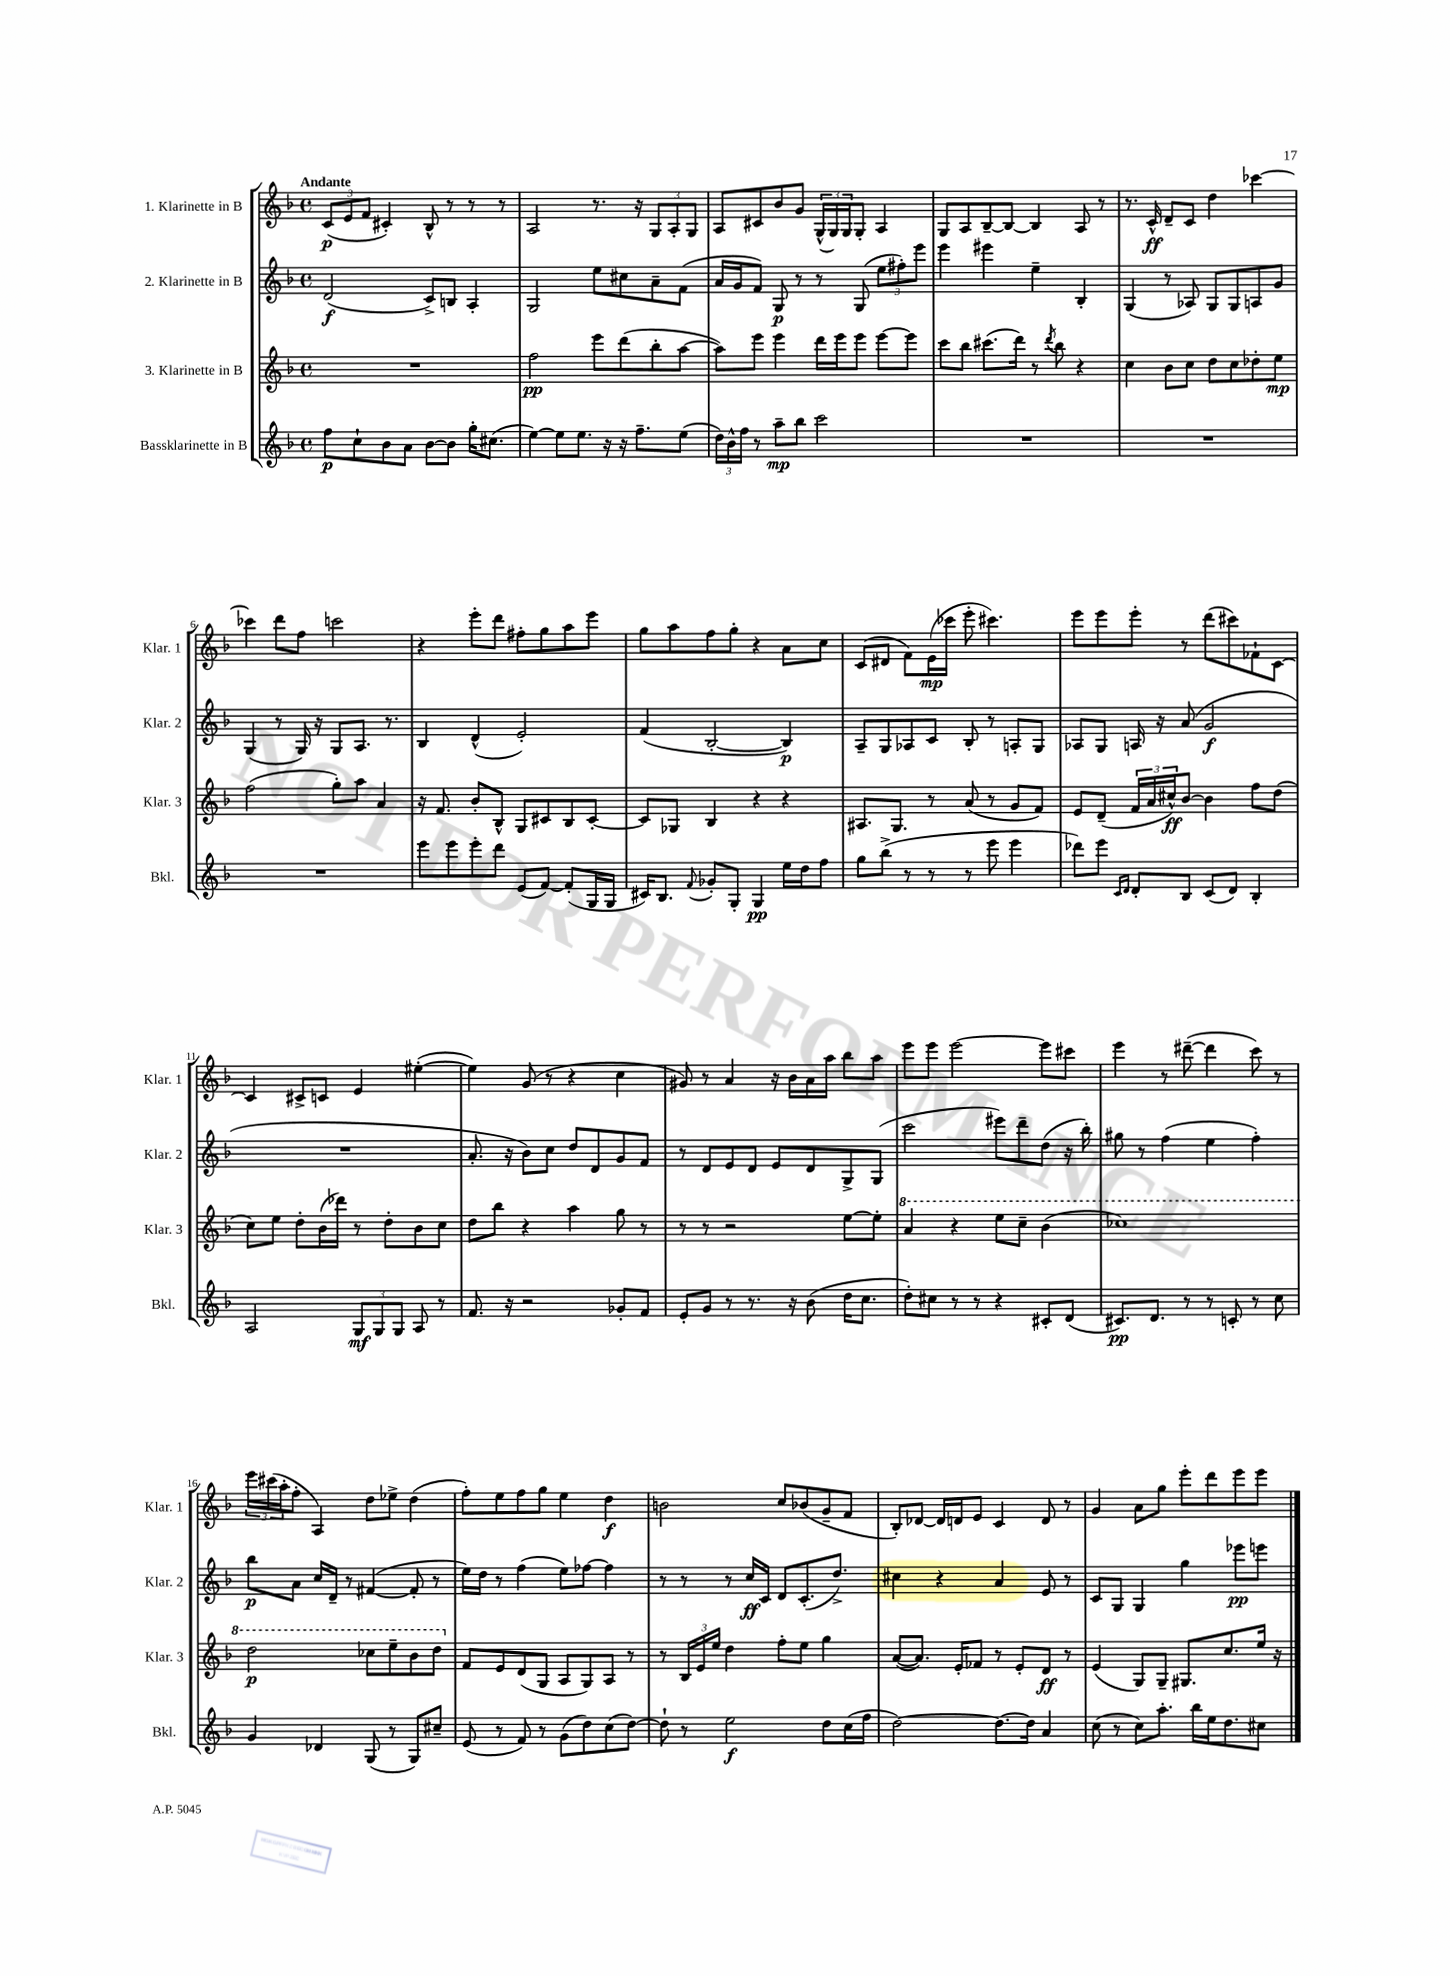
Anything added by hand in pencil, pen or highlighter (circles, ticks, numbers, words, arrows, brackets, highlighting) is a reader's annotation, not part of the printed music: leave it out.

**kern	**kern	**kern	**kern
*staff4	*staff3	*staff2	*staff1
*clefG2	*clefG2	*clefG2	*clefG2
*k[b-]	*k[b-]	*k[b-]	*k[b-]
*M4/4	*M4/4	*M4/4	*M4/4
*met(c)	*met(c)	*met(c)	*met(c)
8ff	1r	(2d	(12c
.	.	.	12e
8cc`	.	.	.
.	.	.	12f
8b-	.	.	4c#')
8a	.	.	.
[8b-	.	8c^)	8B-^^
8b-]	.	8B	8r
16gg'	.	4A'	8r
(8.cc#	.	.	.
.	.	.	8r
=	=	=	=
[4ee)	2ff	2G	2A
8ee]	.	.	.
8.ee	.	.	.
.	8eee	8ee	8.r
16r	.	.	.
16r	(8ddd	8cc#	.
8.ff~	.	.	16r
.	8bb-'	8a~	12G
.	.	.	12A'
(8ee	[8aa	(8f	.
.	.	.	12G
=	=	=	=
24dd)	8aa])	16a	8A
24b-^^	.	.	.
.	.	16g	.
24ff	.	.	.
8r	8eee	8f)	8c#
8aa~	4eee	8G	8b-
8bb-	.	8r	8g
2ccc	16ddd	8r	(24G^^
.	.	.	24G)
.	16eee	.	.
.	.	.	24G
.	8eee	(8G	8G'
.	[8eee	12ee	4A
.	.	12ff#')	.
.	8eee]	.	.
.	.	12eee	.
=	=	=	=
1r	8ccc	4eee	8G
.	8bb-	.	8A
.	(8.ccc#	4eee#	[8B-~
.	.	.	8B-_
.	16ddd)	.	.
.	8r	4ee~	4B-]
.	8qddd	.	.
.	8bb-	.	.
.	4r	4B-'	8A
.	.	.	8r
=	=	=	=
1r	4cc	(4G	8.r
.	.	.	16c^^
.	8b-	8r	8d~
.	8cc	8A-)	8c
.	8dd	8G	4dd
.	8cc	8G	.
.	8dd-'	8A	[4ccc-
.	8ee	8g	.
=	=	=	=
1r	(2ff	(4G	4ccc-]
.	.	8r	8ddd
.	.	16G)	8ff
.	.	16r	.
.	8gg')	8G	2ccc
.	8aa	8.A	.
.	4a	.	.
.	.	8.r	.
=	=	=	=
8eee	16r	4B-	4r
.	8.f	.	.
8eee	.	.	.
8eee'	8b-'	(4d^^	8eee'
8ddd	8B-^^	.	8ddd
(8e	8G	2e')	8ff#'
[8f)	8c#	.	8gg
(8f']	8B-	.	8aa
16G	[8c#'	.	8eee
16G	.	.	.
=	=	=	=
16c#)	8c#]	(4f	8gg
8.B-	.	.	.
.	8G-	.	8aa
8qqf	.	.	.
8g-'	4B-	[2B-'	8ff
8G'	.	.	8gg'
4G	4r	.	4r
16ee	4r	4B-])	8a
16dd	.	.	.
8ff	.	.	8cc
=	=	=	=
8gg	8.A#	8A~	(8c
(8bb-^	.	8G	8d#
.	8.G	.	.
8r	.	8A-	8f)
8r	8r	8c	(16e
.	.	.	16ccc-
8r	(8a	8B-'	8eee'
8eee	8r	8r	4.ccc#)
4eee	8g	8A'	.
.	8f)	8G	.
=	=	=	=
8ddd-)	8e	8A-	8eee
8eee	(8d~	8G	8eee
16qqc	.	.	.
16qqd	.	.	.
8d'	24f	16A	8eee'
.	24a	.	.
.	.	16r	.
.	24cc#^^)	.	.
8B-	[8b-	(8a	8r
(8c	4b-]	2g	(8ddd
8d)	.	.	8ccc#)
4B-'	8ff	.	8f-`
.	(8dd	.	[8c
=	=	=	=
2A	8cc)	1r	4c]
.	8ee	.	.
.	8dd'	.	8c#^
.	(16b-	.	8c
.	16ddd-)	.	.
12G	8r	.	4e
12G	.	.	.
.	8dd'	.	.
12G	.	.	.
8A	8b-	.	([4ee#'
8r	8cc	.	.
=	=	=	=
8.f	8dd	8.a'	4ee#])
.	8bb-	.	.
16r	.	16r	.
2r	4r	8b-)	(8g
.	.	8cc	8r
.	4aa	8dd	4r
.	.	8d	.
8g-'	8gg	8g	4cc
8f	8r	8f	.
=	=	=	=
8e'	8r	8r	8g#)
8g	8r	8d	8r
8r	2r	8e	4a
8.r	.	8d	.
.	.	8e	16r
16r	.	.	16b-
(8b-	.	8d	16a
.	.	.	16aa
16dd	[8ee	8G^	8bb-
8.cc	.	.	.
.	8ee']	(8G	8aa
=	=	=	=
8dd')	4aa	2ccc	8eee
8cc#	.	.	8eee
8r	4r	.	[2eee
8r	.	.	.
4r	8eee	8eee#)	.
.	8ccc~	8ddd~	.
8c#'	(4bb-	(8dd	8eee]
(8d	.	16r	8ccc#
.	.	16bb-')	.
=	=	=	=
8.c#)	1ccc-)	8gg#	4eee
.	.	8r	.
8.d	.	.	.
.	.	(4ff	8r
8r	.	.	([8ddd#~
8r	.	4ee	4ddd#]
8c'	.	.	.
8r	.	4ff')	8ccc)
8cc	.	.	8r
=	=	=	=
4g	2ddd	8bb-	24eee
.	.	.	(24ccc#
.	.	.	24aa'
.	.	8a	8ff'
4d-	.	16cc	4A)
.	.	16d~	.
.	.	8r	.
(8G	8ccc-	([4f#	8dd
8r	8eee~	.	8ee-^
8G)	8bb-	8f#']	(4dd
8cc#~	8ddd	8r	.
=	=	=	=
(8e	8f	16ee)	8ff')
.	.	16dd	.
8r	8e	8r	8ee
8f)	(8d	(4ff	8ff
8r	8G	.	8gg
(8g	8A	8ee)	4ee
8dd)	8G)	[8ff-	.
(8cc	8A	4ff-]	4dd
[8dd)	8r	.	.
=	=	=	=
8dd`]	8r	8r	2b
8r	24B-	8r	.
.	24e	.	.
.	24ee	.	.
2ee	4dd	8r	.
.	.	16cc	.
.	.	16c	.
.	8ff'	8d	8cc
.	8ee	(8.c'	(8b-
8dd	4gg	.	8g~
.	.	8.dd^)	.
(16cc	.	.	8f
16ff	.	.	.
=	=	=	=
[2dd)	([8a	4cc#	8B-')
.	8.a])	.	[8d-
.	.	4r	16d-]
.	16e'	.	16d
.	8f-	.	8e
8.dd_	8r	4a	4c
.	8e'	.	.
16dd]	.	.	.
4a	8d	8e	8d
.	8r	8r	8r
=	=	=	=
(8cc	(4e	8c	4g
8r	.	8G	.
8cc)	8G)	4G	8a
8.aa'	8G~	.	8gg
.	8.G#	4gg	8eee'
16bb-	.	.	.
16ee	.	.	8ddd
8.dd	8.cc	.	.
.	.	8eee-	8eee
8cc#	16ee	8eee	8eee
.	16r	.	.
==	==	==	==
*-	*-	*-	*-
